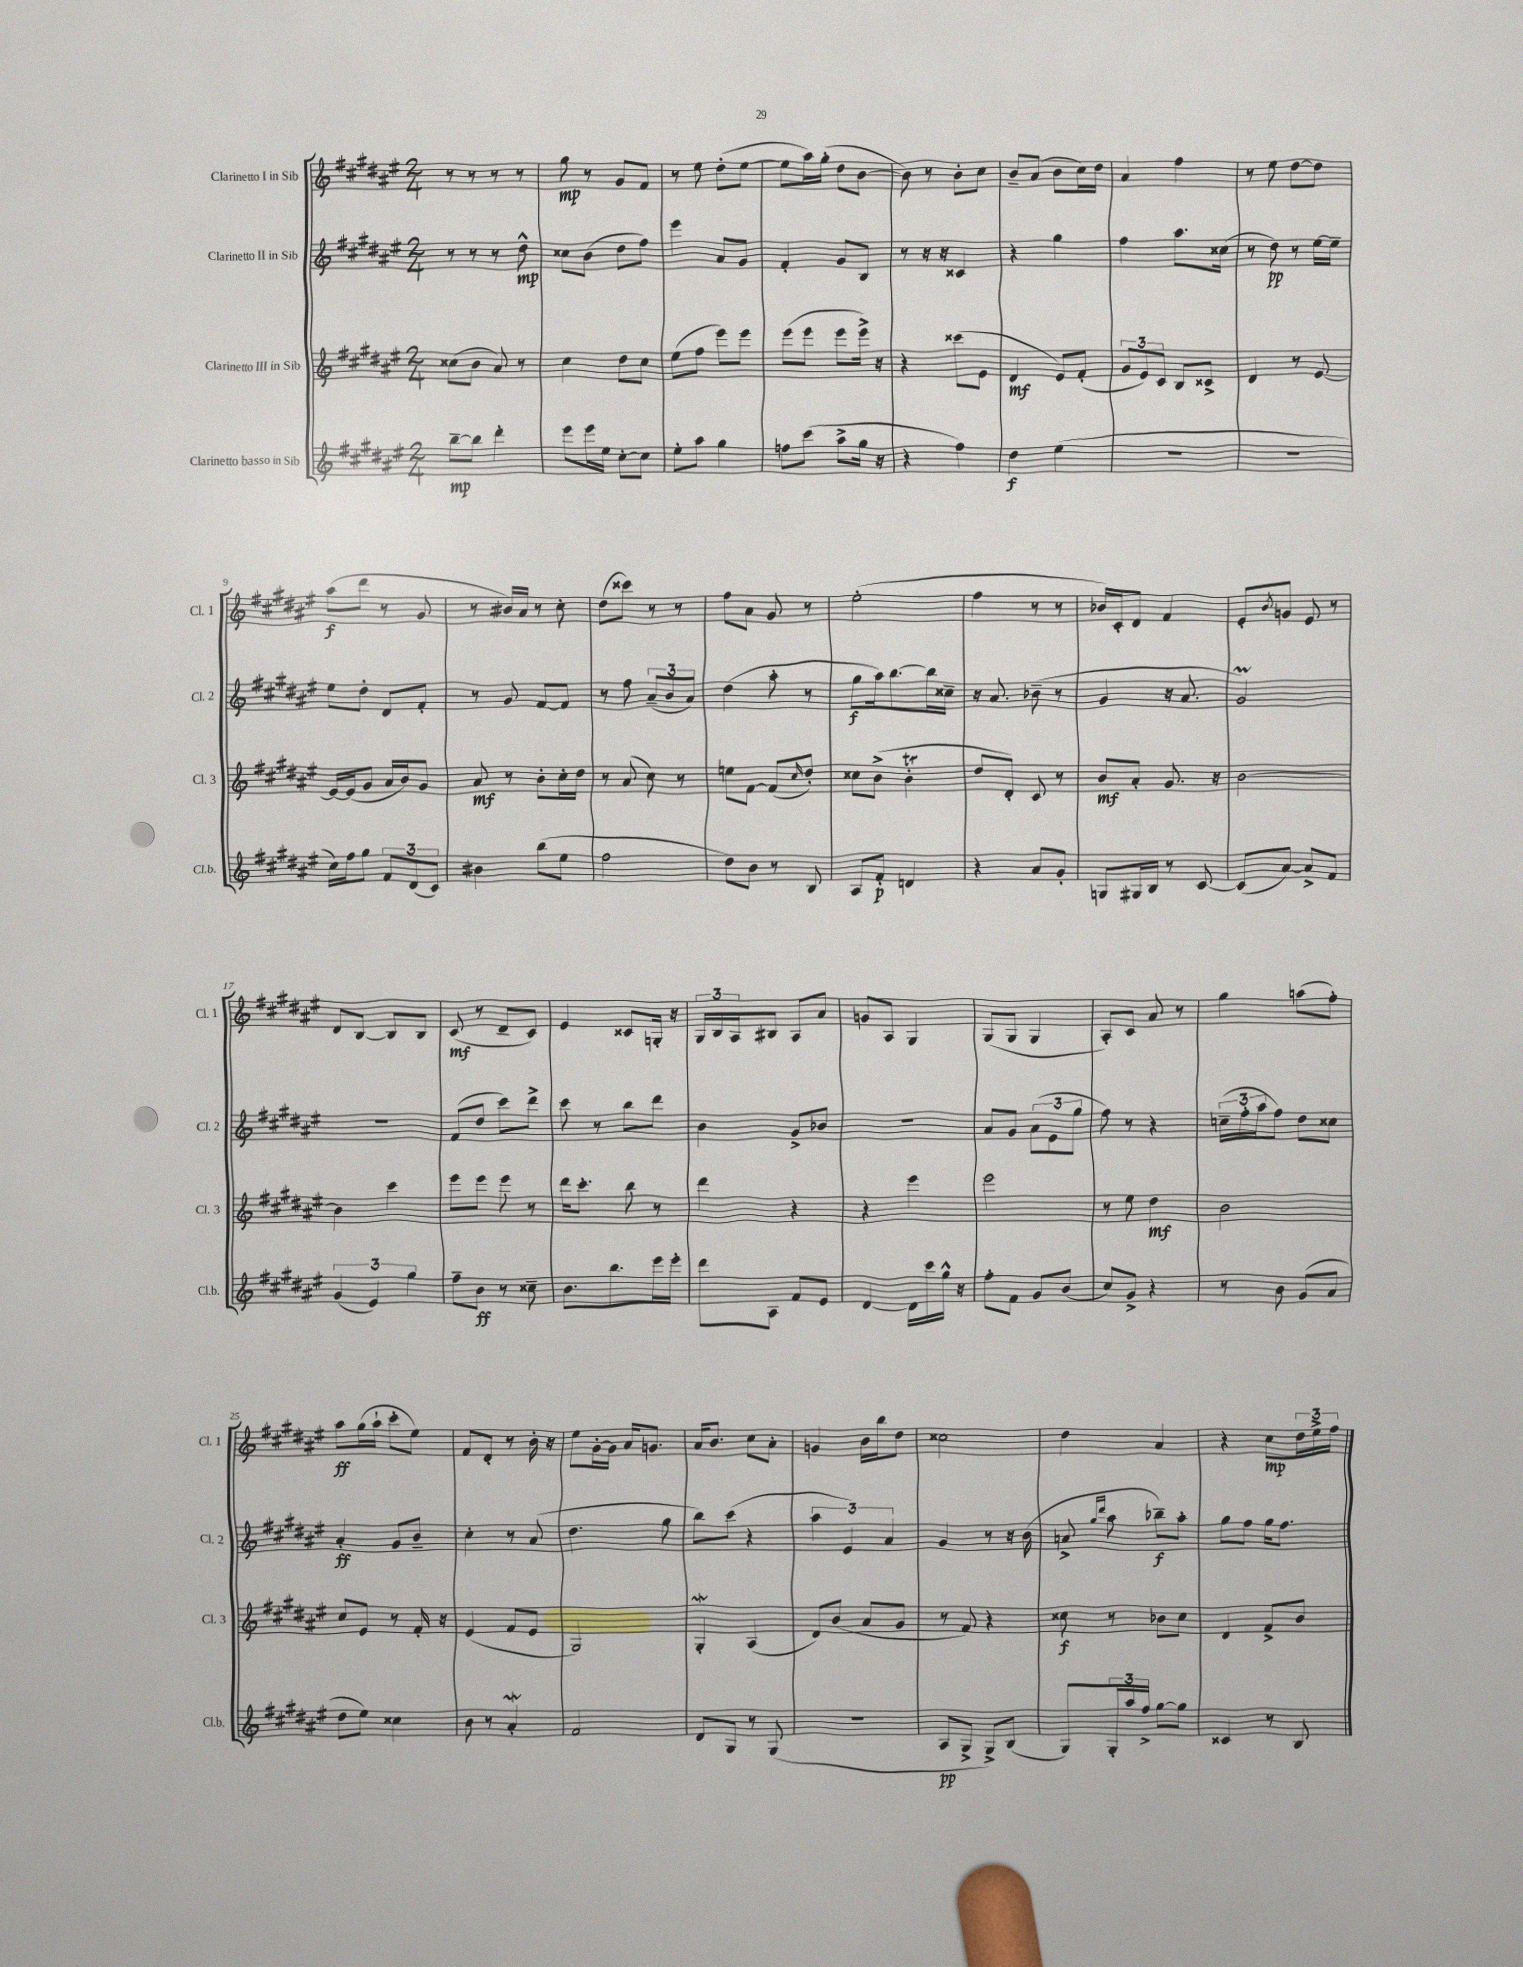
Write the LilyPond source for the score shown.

<<
\new StaffGroup <<
\new Staff = "s0" \with { instrumentName = "Clarinetto I in Sib" shortInstrumentName = "Cl. 1" } {
    \clef treble \key fis \major \numericTimeSignature \time 2/4
    r8 r8 r8 r8 |
    gis''8\mp r8 gis'8 fis'8 |
    r8 eis''8 dis''8-.( eis''8~ |
    eis''8 ais''16) gis''16-.( dis''8 b'8~ |
    b'8) r8 b'8-. cis''8 |
    b'8-- ais'8( b'8 cis''16) dis''16 |
    ais'4 fis''4 |
    r8 eis''8 dis''8~ dis''8 |
    ais''8\f( dis'''8 r8 gis'8 |
    r8 bis'16) ais'16 r8 cis''8-. |
    dis''8( cisis'''8) r8 r8 |
    fis''8 ais'8 gis'8 r8 |
    eis''2-.( |
    fis''4 r8 r8 |
    bes'16) cis'16-. dis'8 fis'4 |
    eis'8-. \acciaccatura { b'8 } g'8 eis'8 r8 |
    dis'8 b8~ b8 b8 |
    cis'8\mf( r8 dis'8-- cis'8) |
    eis'4 cisis'8 g16-. r16 |
    \tuplet 3/2 { gis16 b16 ais16 } bis8 ais8 ais'8 |
    g'8 ais8 gis4 |
    gis8( gis8 gis4 |
    ais8-.) cis'8 ais'8 r8 |
    gis''4 a''8( fis''8-.) |
    ais''8\ff gis''16( ais''16-! cis'''8-. eis''8) |
    fis'8 dis'8-. r8 b'16-. r16 |
    eis''8 gis'16~-. gis'16 ais'16 g'8. |
    ais'16 b'8. cis''8 ais'8-. |
    g'4 b'16 b''16 dis''8 |
    cisis''2 |
    dis''4 ais'4 |
    r4 cis''8\mp \tuplet 3/2 { dis''16 eis''16-> fis''16 } \bar "|." |
}
\new Staff = "s1" \with { instrumentName = "Clarinetto II in Sib" shortInstrumentName = "Cl. 2" } {
    \clef treble \key fis \major \numericTimeSignature \time 2/4
    r8 r8 r8 dis''8-^\mp |
    cisis''8 b'8( dis''8 fis''8) |
    eis'''4 ais'8 gis'8 |
    fis'4-. gis'8 b8 |
    r8 r16 r16 cisis'4 |
    r4 gis''4 |
    fis''4 ais''8. cisis''16( |
    r8 dis''8\pp) r8 eis''16~ eis''16-- |
    eis''8 dis''8-. dis'8 fis'8-. |
    r8 gis'8 fis'8~ fis'8 |
    r8 fis''8 \tuplet 3/2 { ais'8--( b'8 ais'8) } |
    dis''4( ais''8-. r8 |
    gis''8\f ais''16) b''8.~ b''16 cisis''16-- |
    r16 ais'8. bes'8--( r8 |
    gis'4 r16 ais'8. |
    gis'2\prall) |
    R2 |
    fis'8( dis''8 cis'''8) dis'''8-> |
    cis'''8 r8 b''8 dis'''8 |
    b'4 gis'8-> bes'8 |
    r2 |
    ais'8 gis'8 \tuplet 3/2 { ais'8( eis'8 gis''8 } |
    fis''8) r8 r4 |
    \tuplet 3/2 { c''16--( fis''16-. ais''16 } fis''8) dis''8 cisis''8 |
    ais'4-.\ff gis'8 b'8-- |
    cis''4-. r8 ais'8( |
    dis''4. gis''8 |
    b''8) cis'''8( r4 |
    \tuplet 3/2 { ais''4 eis'4) ais'4 } |
    gis'4 r8 r16 b'16( |
    a'8-> \grace { gis''16 dis'''16 } ais''8 bes''8--\f) ais''8-. |
    gis''8 fis''8 gis''16 fis''8. \bar "|." |
}
\new Staff = "s2" \with { instrumentName = "Clarinetto III in Sib" shortInstrumentName = "Cl. 3" } {
    \clef treble \key fis \major \numericTimeSignature \time 2/4
    cisis''8( b'8 ais'8) r8 |
    cis''4 dis''8 cis''8 |
    eis''8( fis''8 eis'''8) eis'''8 |
    eis'''8( eis'''8 eis'''8 eis'''16->) r16 |
    r4 cisis'''8( eis'8 |
    dis'4\mf eis'8) fis'8-.( |
    \tuplet 3/2 { gis'8 eis'8) cis'8 } b8 cisis'8-> |
    dis'4 r8 eis'8~ |
    eis'16~ eis'16( gis'8 ais'16 b'16) gis'8 |
    ais'8\mf r8 b'8-. cis''16-. dis''16 |
    r8 ais'8( cis''8) r8 |
    e''8 fis'8~ fis'8( \grace { cis''16 } dis''8-.) |
    cisis''8 b'8->( b'4-.\trill |
    dis''8 dis'8-.) cis'8 r8 |
    b'8\mf ais'8-. gis'8. r16 |
    b'2~ |
    b'4 cis'''4 |
    eis'''8 eis'''8 eis'''8 r8 |
    dis'''16 cis'''8.-. b''8 r8 |
    dis'''4 r4 |
    r4 eis'''4 |
    eis'''2 |
    r8 eis''8 dis''4\mf |
    b'2 |
    cis''8 eis'8 r8 fis'16-. r16 |
    eis'4( fis'8 eis'8 |
    gis2) |
    gis4-.\mordent ais4( |
    dis'8) b'8( ais'8 gis'8 |
    r8 fis'8) r4 |
    cisis''8\f r8 bes'8 cisis''8 |
    dis'4 fis'8-> b'8 \bar "|." |
}
\new Staff = "s3" \with { instrumentName = "Clarinetto basso in Sib" shortInstrumentName = "Cl.b." } {
    \clef treble \key fis \major \numericTimeSignature \time 2/4
    b''8~--\mp b''8 dis'''4-. |
    eis'''8 eis'''16 eis''16 cis''8~-. cis''8 |
    eis''8-. ais''8 gis''4 |
    f''8 cis'''8( ais''8-> gis''16 r16 |
    r4 fis''4) |
    dis''4\f eis''4( |
    R2 |
    r2 |
    cis''16) fis''16 gis''8 \tuplet 3/2 { fis'8 dis'8( cis'8) } |
    bis'4 b''8( eis''8 |
    fis''2 |
    dis''8) b'8 r8 b8 |
    ais8 fis'8-.\p d'4 |
    r4 ais'8 gis'8-. |
    g8 gis16 b16 r8 cis'8~ |
    cis'8( ais'8~) ais'8-> fis'8 |
    \tuplet 3/2 { gis'4( eis'4) gis''4 } |
    fis''8-- b'8\ff r8 cisis''8-- |
    b'8. b''8. eis'''16 eis'''16-. |
    dis'''8 ais8 fis'8 eis'8 |
    dis'4~ dis'16 cis'''16 gis''16-^ r16 |
    fis''8-. fis'8 gis'8 b'8( |
    cis''8) gis'8-> r4 |
    r8 b'8 gis'8( ais'8 |
    dis''8 eis''8) cisis''4 |
    b'8 r8 ais'4-.\mordent |
    fis'2 |
    dis'8 gis8 r8 gis8( |
    r2 |
    ais8\pp gis8-> gis8->) b8( |
    gis8) \tuplet 3/2 { gis16-. ais''16 fis''16-> } gis''8~ gis''8 |
    cisis'4 r8 b8 \bar "|." |
}
>>
>>
